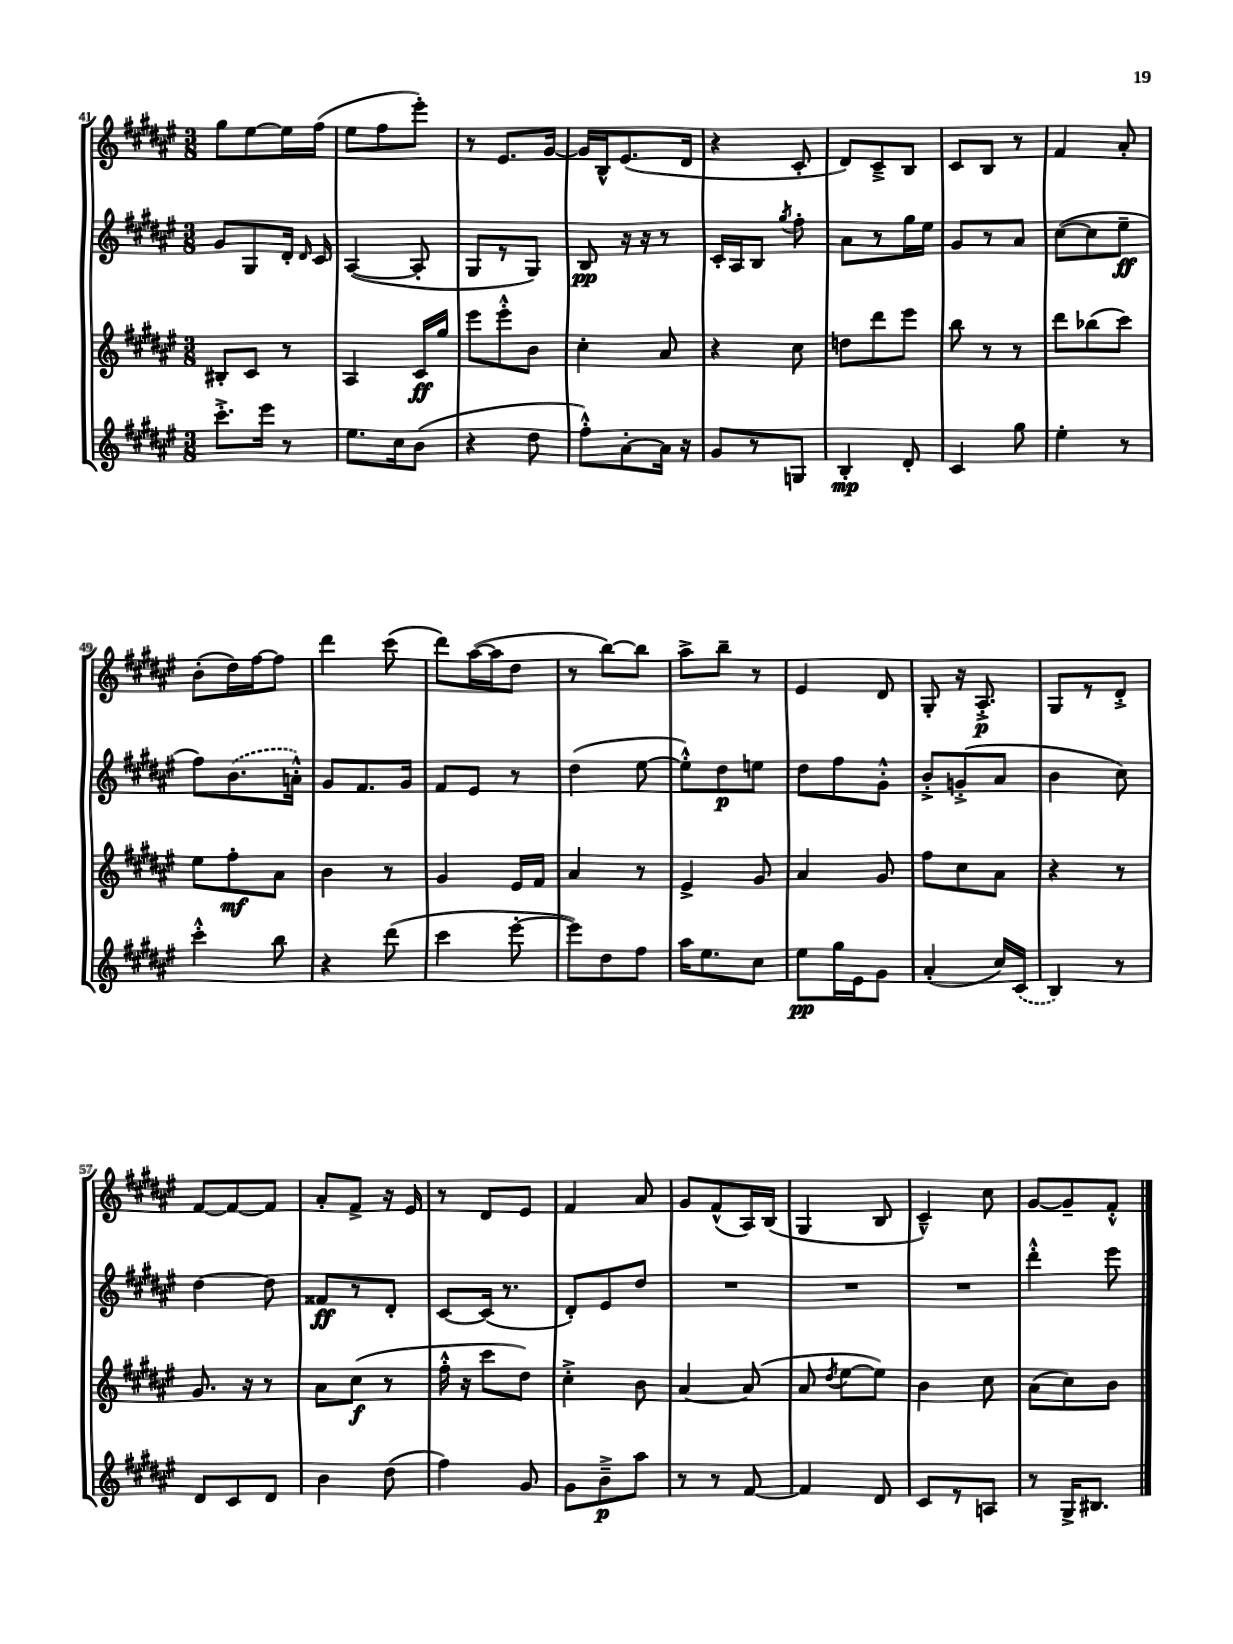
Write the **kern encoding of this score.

**kern	**dynam	**kern	**dynam	**kern	**dynam	**kern	**dynam
*part4	*part4	*part3	*part3	*part2	*part2	*part1	*part1
*staff4	*staff4	*staff3	*staff3	*staff2	*staff2	*staff1	*staff1
*clefG2	*	*clefG2	*	*clefG2	*	*clefG2	*
*k[f#c#g#d#a#e#]	*	*k[f#c#g#d#a#e#]	*	*k[f#c#g#d#a#e#]	*	*k[f#c#g#d#a#e#]	*
*M3/8	*	*M3/8	*	*M3/8	*	*M3/8	*
=41	=41	=41	=41	=41	=41	=41	=41
8.ccc#'^\L	.	8B#X'/L	.	8g#/L	.	8gg#\L	.
.	.	8c#/J	.	8G#/	.	[8ee#\	.
16eee#\Jk	.	.	.	.	.	.	.
8r	.	8r	.	16d#'/Jk	.	16ee#\L]	.
.	.	.	.	16qqd#/	.	.	.
.	.	.	.	16c#/	.	(16ff#\JJ	.
=42	=42	=42	=42	=42	=42	=42	=42
8.ee#\L	.	4A#/	.	([4A#/	.	8ee#\L	.
.	.	.	.	.	.	8ff#\	.
16cc#\k	.	.	.	.	.	.	.
(8b\J	.	16c#/LL	ff	8A#'/]	.	8eee#'\J)	.
.	.	16gg#/JJ	.	.	.	.	.
=43	=43	=43	=43	=43	=43	=43	=43
4r	.	8eee#\L	.	8G#/L	.	8r	.
.	.	8eee#'^^\	.	8r	.	8.e#/L	.
8dd#\	.	8b\J	.	8G#/J)	.	.	.
.	.	.	.	.	.	[16g#/Jk	.
=44	=44	=44	=44	=44	=44	=44	=44
8ff#'^^\L)	.	4cc#'\	.	8B/	pp	16g#/LL]	.
.	.	.	.	.	.	16B^^/J	.
[8a#'\	.	.	.	16r	.	(8.e#/	.
.	.	.	.	16r	.	.	.
16a#\Jk]	.	8a#/	.	8r	.	.	.
16r	.	.	.	.	.	16d#/Jk	.
=45	=45	=45	=45	=45	=45	=45	=45
8g#/L	.	4r	.	16c#'/LL	.	4r	.
.	.	.	.	16A#/J	.	.	.
8r	.	.	.	8B/J	.	.	.
.	.	.	.	8qgg#/	.	.	.
8Gn/J	.	8cc#\	.	8ff#'\	.	8c#'/	.
=46	=46	=46	=46	=46	=46	=46	=46
4B'/	mp	8ddn\L	.	8a#\L	.	8d#/L)	.
.	.	8ddd#\	.	8r	.	8c#~^/	.
8d#'/	.	8eee#\J	.	16gg#\L	.	8B/J	.
.	.	.	.	16ee#\JJ	.	.	.
=47	=47	=47	=47	=47	=47	=47	=47
4c#/	.	8bb\	.	8g#/L	.	8c#/L	.
.	.	8r	.	8r	.	8B/J	.
8gg#\	.	8r	.	8a#/J	.	8r	.
=48	=48	=48	=48	=48	=48	=48	=48
4ee#'\	.	8ddd#\L	.	([8cc#\L	.	4f#/	.
.	.	(8bb-X\	.	8cc#\]	.	.	.
8r	.	8ccc#\J)	.	8ee#~\J	ff	8a#'/	.
!!LO:LB:g=z
=49	=49	=49	=49	=49	=49	=49	=49
4ccc#'^^\	.	8ee#\L	.	8ff#\L)	.	(8b'\L	.
.	.	8ff#'\	mf	(8.b\	.	16dd#\L)	.
.	.	.	.	.	.	[16ff#\J	.
8bb\	.	8a#\J	.	.	.	8ff#\J]	.
.	.	.	.	16an'^^\Jk)	.	.	.
=50	=50	=50	=50	=50	=50	=50	=50
4r	.	4b\	.	8g#/L	.	4ddd#\	.
.	.	.	.	8.f#/	.	.	.
(8ddd#\	.	8r	.	.	.	(8ccc#\	.
.	.	.	.	16g#/Jk	.	.	.
=51	=51	=51	=51	=51	=51	=51	=51
4ccc#\	.	4g#/	.	8f#/L	.	8ddd#\L)	.
.	.	.	.	8e#/J	.	([16aa#\L	.
.	.	.	.	.	.	16aa#\J]	.
[8eee#'\	.	16e#/LL	.	8r	.	8dd#\J	.
.	.	16f#/JJ	.	.	.	.	.
=52	=52	=52	=52	=52	=52	=52	=52
8eee#\L])	.	4a#/	.	(4dd#\	.	8r	.
8dd#\	.	.	.	.	.	[8bb\L)	.
8ff#\J	.	8r	.	[8ee#\	.	8bb\J]	.
=53	=53	=53	=53	=53	=53	=53	=53
16aa#\KL	.	4e#^/	.	8ee#'^^\L])	.	8aa#^\L	.
8.ee#\	.	.	.	.	.	.	.
.	.	.	.	8dd#\	p	8bb~\J	.
8cc#\J	.	8g#/	.	8een\J	.	8r	.
=54	=54	=54	=54	=54	=54	=54	=54
8ee#\L	pp	4a#/	.	8dd#\L	.	4e#/	.
16gg#\L	.	.	.	8ff#\	.	.	.
16e#\J	.	.	.	.	.	.	.
8g#\J	.	8g#/	.	8g#'^^\J	.	8d#/	.
=55	=55	=55	=55	=55	=55	=55	=55
(4a#'/	.	8ff#\L	.	8b'^/L	.	8G#'/	.
.	.	8cc#\	.	(8gn'^/	.	16r	.
.	.	.	.	.	.	8.A#'^/	p
16cc#/LL)	.	8a#\J	.	8a#/J	.	.	.
(16c#/JJ	.	.	.	.	.	.	.
=56	=56	=56	=56	=56	=56	=56	=56
4B/)	.	4r	.	4b\	.	8G#/L	.
.	.	.	.	.	.	8r	.
8r	.	8r	.	8cc#\)	.	8d#'^/J	.
!!LO:LB:g=z
=57	=57	=57	=57	=57	=57	=57	=57
8d#/L	.	8.g#/	.	[4dd#\	.	[8f#/L	.
8c#/	.	.	.	.	.	8f#/_	.
.	.	16r	.	.	.	.	.
8d#/J	.	8r	.	8dd#\]	.	8f#/J]	.
=58	=58	=58	=58	=58	=58	=58	=58
4b\	.	8a#\L	.	8f##X/L	ff	8a#'/L	.
.	.	(8cc#\J	f	8r	.	8f#^/J	.
(8dd#\	.	8r	.	8d#'/J	.	16r	.
.	.	.	.	.	.	16e#/	.
=59	=59	=59	=59	=59	=59	=59	=59
4ff#\)	.	16ff#'^^\	.	[8c#/L	.	8r	.
.	.	16r	.	.	.	.	.
.	.	8ccc#\L	.	(16c#/Jk]	.	8d#/L	.
.	.	.	.	8.r	.	.	.
8g#/	.	8dd#\J)	.	.	.	8e#/J	.
=60	=60	=60	=60	=60	=60	=60	=60
8g#\L	.	4cc#'^\	.	8d#'/L)	.	4f#/	.
8b~^\	p	.	.	8e#/	.	.	.
8aa#\J	.	8b\	.	8dd#/J	.	8a#/	.
=61	=61	=61	=61	=61	=61	=61	=61
8r	.	[4a#/	.	4.r	.	8g#/L	.
8r	.	.	.	.	.	(8f#^^/	.
[8f#/	.	(8a#/]	.	.	.	16A#/L)	.
.	.	.	.	.	.	(16B/JJ	.
=62	=62	=62	=62	=62	=62	=62	=62
4f#/]	.	8a#/	.	4.r	.	4G#/	.
.	.	8qdd#/	.	.	.	.	.
.	.	[8ee#\L	.	.	.	.	.
8d#/	.	8ee#\J])	.	.	.	8B/	.
=63	=63	=63	=63	=63	=63	=63	=63
8c#/L	.	4b\	.	4.r	.	4c#~^^/)	.
8r	.	.	.	.	.	.	.
8An/J	.	8cc#\	.	.	.	8cc#\	.
=64	=64	=64	=64	=64	=64	=64	=64
8r	.	(8a#\L	.	4ddd#'^^\	.	[8g#/L	.
16G#^/KL	.	8cc#\)	.	.	.	8g#~/]	.
8.B#X/J	.	.	.	.	.	.	.
.	.	8b\J	.	8eee#\	.	8f#'^^/J	.
==	==	==	==	==	==	==	==
*-	*-	*-	*-	*-	*-	*-	*-
